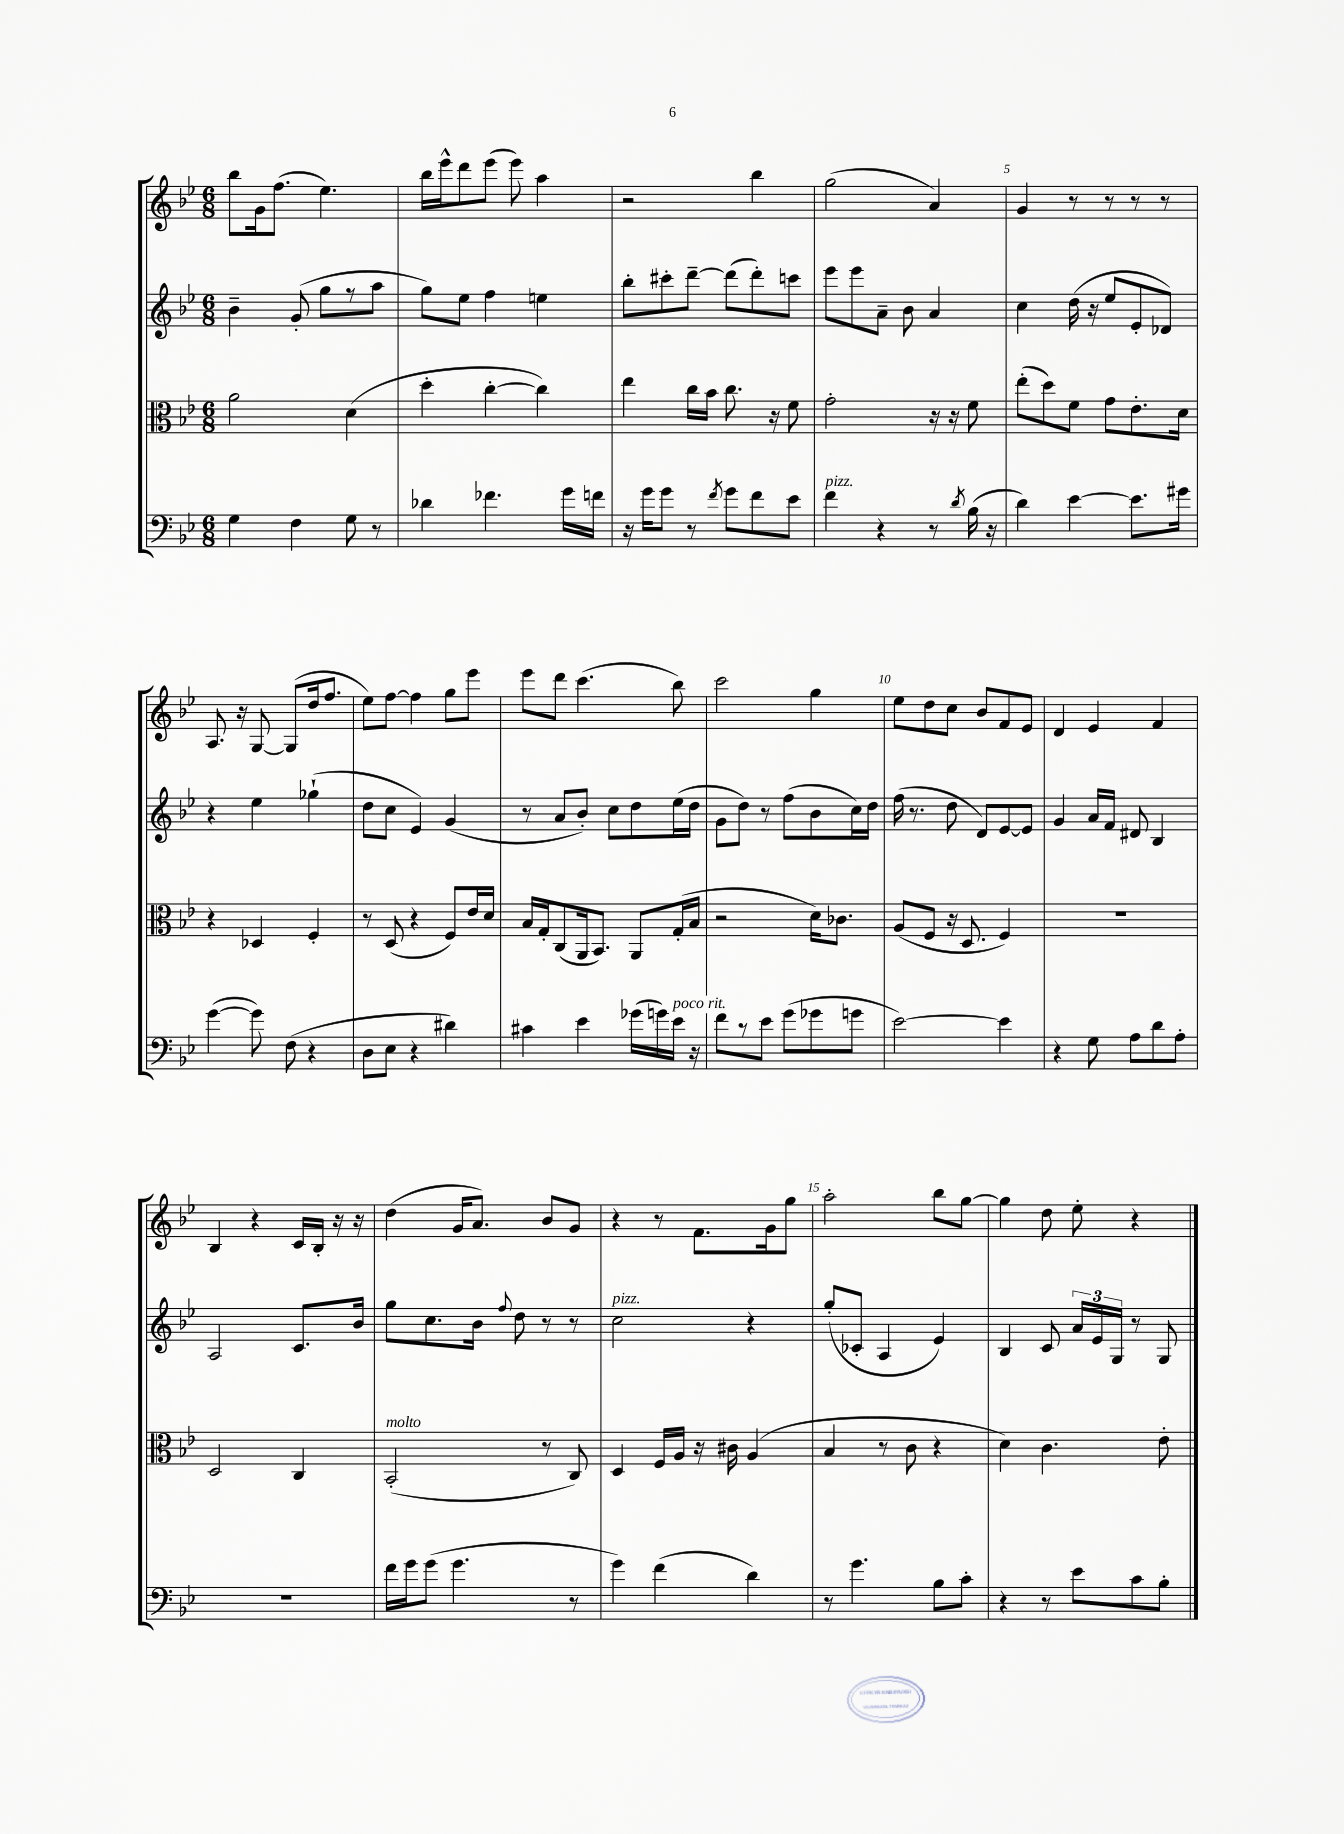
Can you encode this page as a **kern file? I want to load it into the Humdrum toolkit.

**kern	**kern	**kern	**kern
*staff4	*staff3	*staff2	*staff1
*clefF4	*clefC3	*clefG2	*clefG2
*k[b-e-]	*k[b-e-]	*k[b-e-]	*k[b-e-]
*M6/8	*M6/8	*M6/8	*M6/8
4G	2a	4b-~	8bb-
.	.	.	16g
.	.	.	(8.ff
4F	.	(8g'	.
.	.	8gg	4.ee-)
8G	(4d	8r	.
8r	.	8aa	.
=	=	=	=
4d-	4dd'	8gg)	16bb-
.	.	.	16eee-^^
.	.	8ee-	8ddd
4.f-	[4cc'	4ff	(8eee-
.	.	.	8eee-)
.	4cc])	4ee	4aa
16g	.	.	.
16f	.	.	.
=	=	=	=
16r	4ee-	8bb-'	2r
16g	.	.	.
8g	.	8ccc#'	.
8r	16cc	[8ddd~	.
.	16b-	.	.
8qf	.	.	.
8g	8.cc	(8ddd]	.
8f	.	8ddd')	4bb-
.	16r	.	.
8e-	8f	8ccc	.
=	=	=	=
4f	2g'	8eee-	(2gg
.	.	8eee-	.
4r	.	8a~	.
.	.	8b-	.
8r	16r	4a	4a)
.	16r	.	.
8qd	.	.	.
(16B-	8f	.	.
16r	.	.	.
=	=	=	=
4d)	(8ee-'	4cc	4g
.	8dd)	.	.
[4e-	8f	(16dd	8r
.	.	16r	.
.	8g	8ee-	8r
8.e-]	8.e-'	8e-'	8r
.	.	8d-)	8r
16g#	16d	.	.
=	=	=	=
([4g	4r	4r	8.A
.	.	.	16r
8g])	4D-	4ee-	[8G
(8F	.	.	(8G]
4r	4F'	(4gg-`	16dd
.	.	.	8.ff
=	=	=	=
8D	8r	8dd	8ee-)
8E-	(8D	8cc	[8ff
4r	4r	4e-)	4ff]
4d#)	8F)	(4g	8gg
.	16e-	.	8eee-
.	16d	.	.
=	=	=	=
4c#	16B-	8r	8eee-
.	16G'	.	.
.	(8C	8a	8ddd
4e-	16AA	8b-')	(4.ccc
.	8.BB-)	.	.
.	.	8cc	.
(16g-	8AA	8dd	.
16g)	.	.	.
16e-	(16G'	(16ee-	8bb-)
16r	16B-	16dd	.
=	=	=	=
8f	2r	8g	2ccc
8r	.	8dd)	.
8e-	.	8r	.
(8g	.	(8ff	.
8g-	16d)	8b-	4gg
.	8.c-	.	.
8g	.	16cc)	.
.	.	16dd	.
=	=	=	=
[2e-)	(8A	(16ff	8ee-
.	.	8.r	.
.	8F	.	8dd
.	16r	8dd	8cc
.	8.D	.	.
.	.	8d)	8b-
4e-]	4F)	[8e-	8f
.	.	8e-]	8e-
=	=	=	=
4r	2.r	4g	4d
8G	.	16a	4e-
.	.	16f	.
8A	.	8d#	.
8d	.	4B-	4f
8A'	.	.	.
=	=	=	=
2.r	2D	2A	4B-
.	.	.	4r
.	4C	8.c	16c
.	.	.	16B-'
.	.	.	16r
.	.	16b-	16r
=	=	=	=
16f	(2BB-'	8gg	(4dd
16g	.	.	.
(8g	.	8.cc	.
4.g	.	.	16g
.	.	16b-	8.a)
.	.	8qqff	.
.	.	8dd	.
.	8r	8r	8b-
8r	8C)	8r	8g
=	=	=	=
4g)	4D	2cc	4r
(4f	16F	.	8r
.	16A	.	.
.	16r	.	8.f
.	16c#	.	.
4d)	(4A	4r	.
.	.	.	16g
.	.	.	8gg
=	=	=	=
8r	4B-	(8gg'	2aa'
4.g	.	8c-'	.
.	8r	4A	.
.	8c	.	.
8B-	4r	4e-)	8bb-
8c'	.	.	[8gg
=	=	=	=
4r	4d)	4B-	4gg]
8r	4.c	8c	8dd
8e-	.	24a	8ee-'
.	.	24e-	.
.	.	24G	.
8c	.	8r	4r
8B-'	8e-'	8G	.
==	==	==	==
*-	*-	*-	*-
